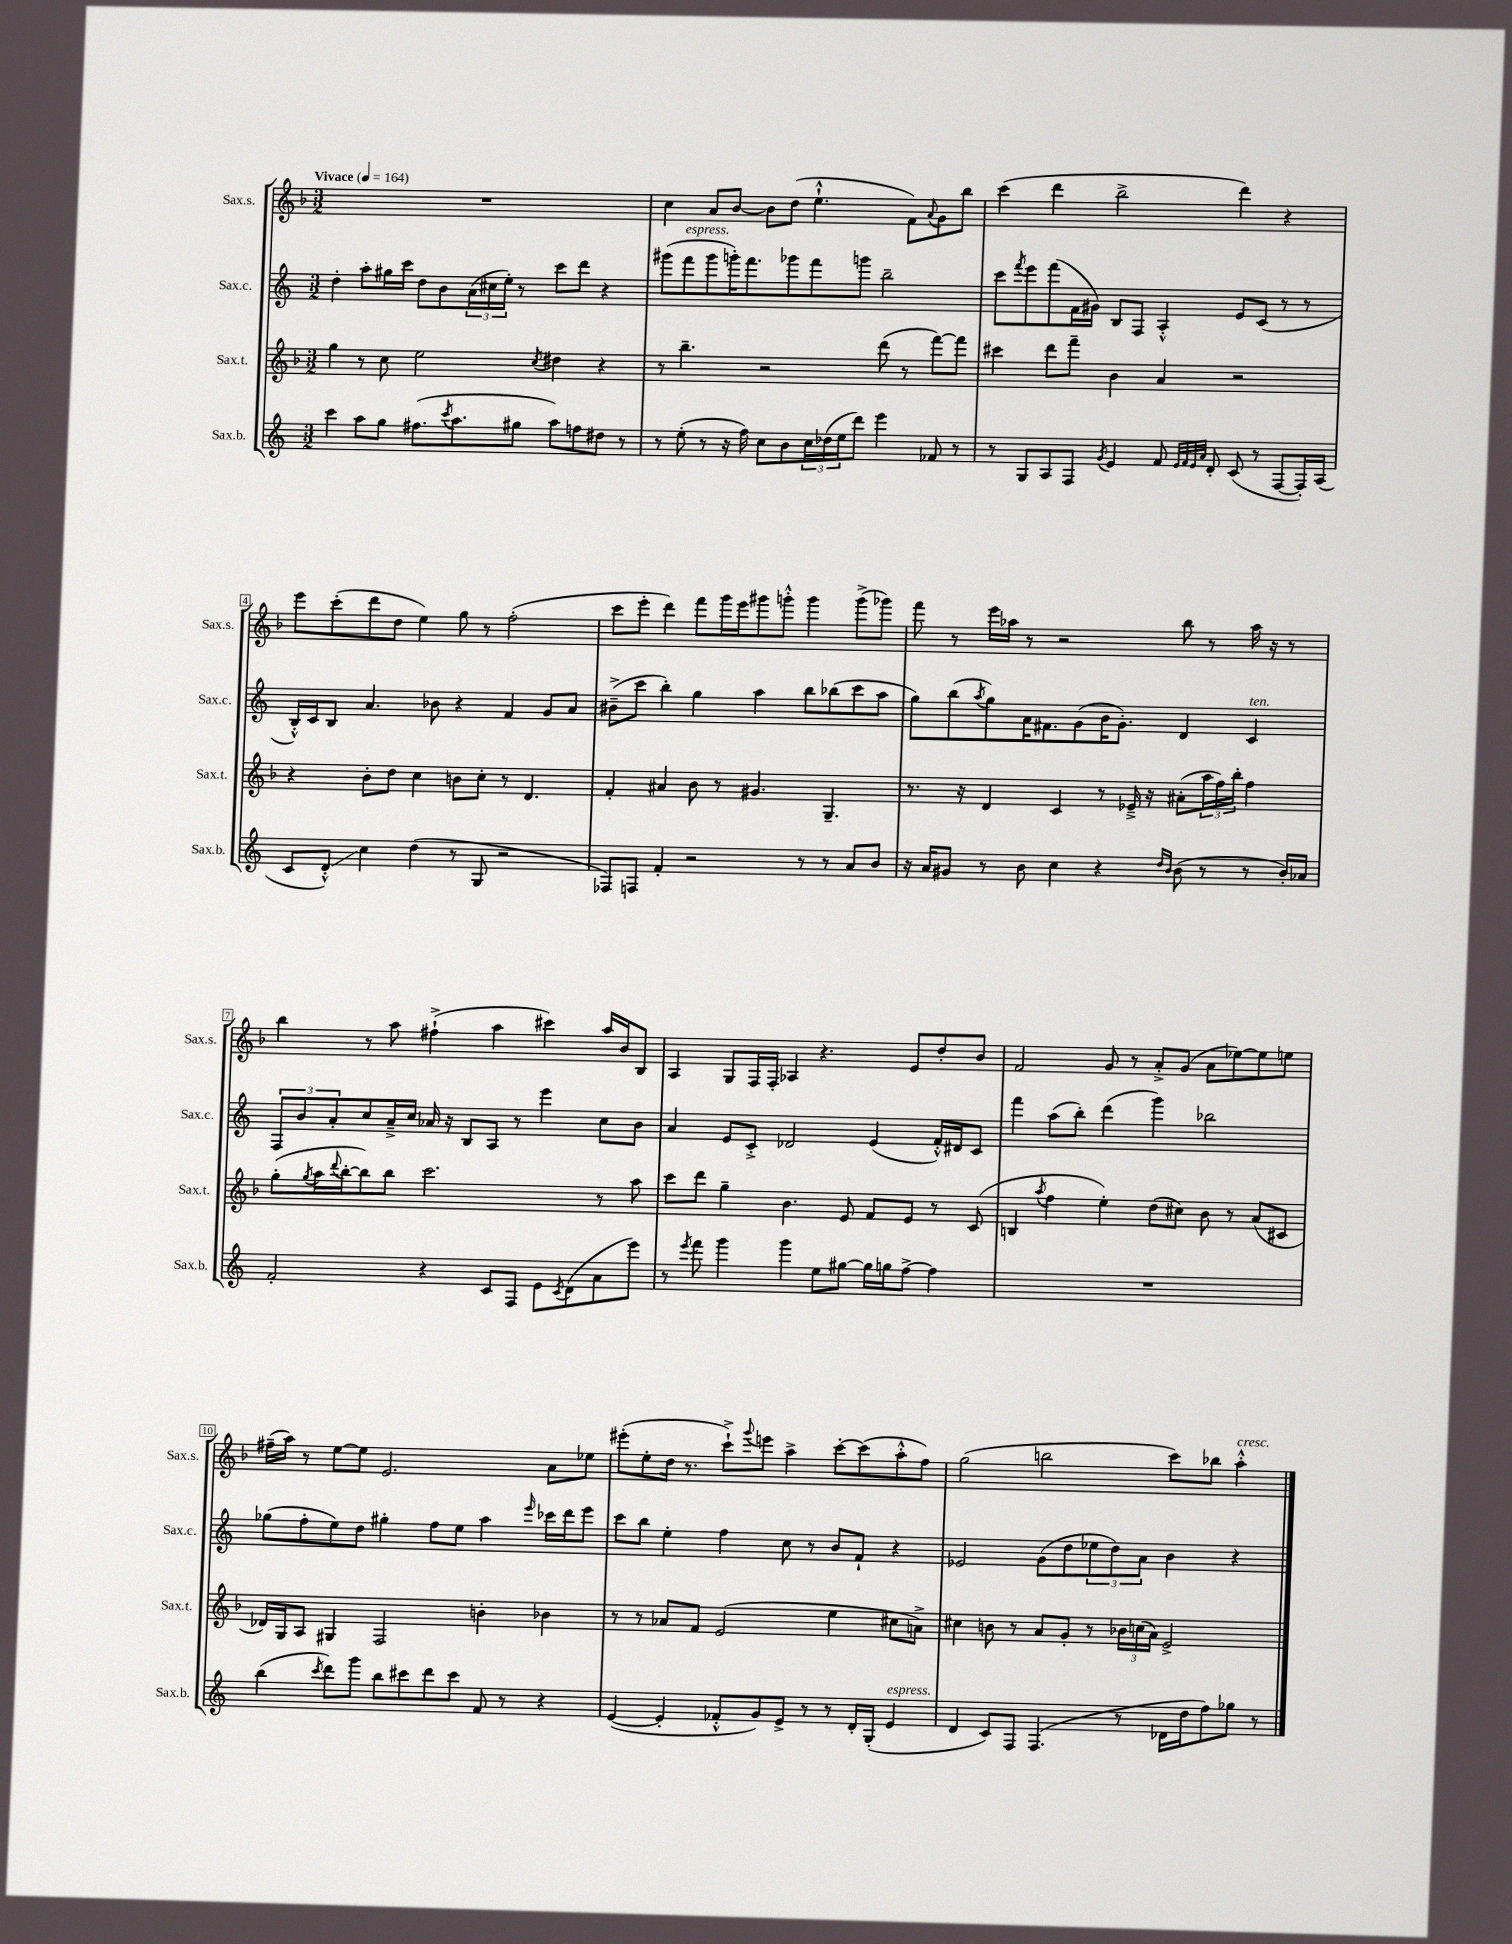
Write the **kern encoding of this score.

**kern	**kern	**kern	**kern
*staff4	*staff3	*staff2	*staff1
*clefG2	*clefG2	*clefG2	*clefG2
*k[]	*k[b-]	*k[]	*k[b-]
*M3/2	*M3/2	*M3/2	*M3/2
*MM164	*MM164	*MM164	*MM164
4ccc	4gg	4dd'	1.r
8aa	8r	8aa'	.
8gg	8cc	16gg#	.
.	.	16ccc	.
(8.ff#	2ee	8dd	.
.	.	8b	.
8qccc	.	.	.
8.aa	.	.	.
.	.	(24a	.
.	.	24cc#	.
.	.	24ee')	.
8gg#	.	8r	.
.	8qcc	.	.
8aa)	4dd#	8ccc	.
8ff	.	8ddd	.
8dd#	4r	4r	.
8r	.	.	.
=	=	=	=
8r	8r	(8ggg#	4cc
(8ee'	4.bb-~	8fff	.
8r	.	8ggg#	8a
16r	.	16ggg')	[8b-
16ff)	.	8.fff	.
8cc	2r	.	8b-]
8b	.	8ggg-	(8dd
24cc	.	8fff	4.ee`^^
(24dd-	.	.	.
24ee	.	.	.
8ddd)	.	8ggg	.
4eee	(8ddd	2bb~	.
.	8r	.	8f)
.	.	.	8qqa
8f-	[8fff)	.	8g
8r	8fff]	.	8bb-
=	=	=	=
8r	4ccc#	8ccc	(4ccc
.	.	8qfff	.
8G	.	8eee	.
8A	8ddd	(8fff	4ddd
8F	8fff~	16f	.
.	.	16g#)	.
8qg	.	.	.
4e	4b-	8B	2bb-^
.	.	8F	.
8f	4a	4A'^^	.
32qqe	.	.	.
32qqf	.	.	.
32qqe	.	.	.
32qqa	.	.	.
8d'	.	.	.
(8c	2r	8e	4ddd)
8r	.	(8c	.
[8F	.	8r	4r
16F'])	.	8r	.
(16A	.	.	.
=	=	=	=
8c	4r	16B'^^)	8eee
.	.	16c	.
8d'^^)	.	8B	(8ccc'
4cc	8b-'	4.a	8ddd
.	8dd	.	8dd
(4dd	4cc	.	4ee)
.	.	8b-	.
8r	8b	4r	8gg
8G	8cc'	.	8r
2r	8r	4f	(2ff'
.	4.d	.	.
.	.	8g	.
.	.	8a	.
=	=	=	=
8F-)	4f'	(8b#~^	8ccc
8F	.	8ccc	8eee'
4f'	4a#	4bb')	4ddd)
2r	8b-	4gg	8fff
.	8r	.	16ggg
.	.	.	16eee
.	4.g#	4aa	8ggg#
.	.	.	8ggg'^^
8r	.	8bb	4ggg
8r	4.G~	(8bb-	.
8a	.	8ccc	(8ggg^
8b	.	8aa	8ggg-)
=	=	=	=
16r	8.r	8gg)	8fff
16a	.	.	.
8g#	.	(8bb	8r
.	16r	.	.
.	.	8qaa	.
8r	4d	8gg)	16eee
.	.	.	16aa-
8b	.	16a	8r
.	.	8.f#	.
4cc	4c	.	2r
.	.	(8g	.
4r	8r	16b	.
.	.	8.g')	.
.	16e-~^	.	.
.	16r	.	.
16qqdd	.	.	.
16qqb	.	.	.
(8b	(8a#'	4d	8bb-
8r	24aa	.	8r
.	24ff)	.	.
.	24bb-'	.	.
8r	4ff	4c	16aa-
.	.	.	16r
16b')	.	.	8r
16a-	.	.	.
=	=	=	=
2f'	(8gg'	12F	4bb-
.	.	12b	.
.	8qgg	.	.
.	16aa	.	.
.	.	12a'	.
.	8qqddd	.	.
.	[16bb-'	.	.
.	8bb-])	8cc	8r
.	8bb-	16a~^	8aa
.	.	16cc	.
4r	2.ccc	16a-	(4ff#`^
.	.	16r	.
.	.	8B	.
8c	.	8A	4aa
8F	.	8r	.
8e	.	4eee	4ccc#)
8qc	.	.	.
(8d	.	.	.
8a	8r	8cc	16aa
.	.	.	16b-
8eee)	8aa	8b	8B-
=	=	=	=
8r	8ccc	4a	4A
8qeee	.	.	.
8fff	8ddd	.	.
4ggg	4gg~	8e	8G
.	.	8c'^	16F
.	.	.	16F'
4ggg	4.b-	2d-	4A-
8ee	.	.	4.r
[8gg#	8e	.	.
16gg#]	8f	(4e	.
16gg	.	.	.
[8ff^	8e	.	8e
4ff]	8r	16f'^^)	8dd'
.	.	16d#	.
.	(8c	8c	8b-
=	=	=	=
1.r	4B	4fff	2f
.	8qaa	.	.
.	4ff	(8aa	.
.	.	8bb')	.
.	4ee')	(4ddd	8g
.	.	.	8r
.	(8dd	4ggg)	8a'^
.	8cc#)	.	(8g
.	8b-	2bb-	8a
.	8r	.	[8ee-)
.	(8a	.	8ee-]
.	8c#	.	8ee
=	=	=	=
(4bb	16d-)	(8gg-	(16ff#~
.	16G	.	16aa)
.	8A	8ff'	8r
8qccc	.	.	.
8ddd)	4G#	8ee)	[8ee
8ggg	.	8dd	8ee]
8bb	2F	4gg#'	2.e
8ccc#	.	.	.
8ddd	.	8ff	.
8ccc#	.	8ee	.
8f	4b'	4aa	.
8r	.	.	.
.	.	16qqeee	.
4r	4b-	16ccc-	8a
.	.	16ddd	.
.	.	8eee	8ee-
=	=	=	=
([4e	8r	8ccc	(8eee#'
.	8r	8bb	8ee'
4e']	8a-	4ee'	16dd
.	.	.	8.r
.	8f	.	.
8f-'^^	(2e	4ff	8ccc`^)
.	.	.	8qqggg
8g)	.	.	8eee
8e^	.	8cc	4aa^
8r	.	8r	.
8r	4ee	8b	[8ccc'
16d'	.	8f`	(8ccc]
(16G'	.	.	.
4e	8cc#	4r	8aa'^^
.	8a^)	.	8ff)
=	=	=	=
4d	4cc#	2e-	(2gg
8c)	8b	.	.
8F	8r	.	.
(4.F	8a	(8g	2bb
.	8g'	8dd	.
.	8r	12ee-	.
.	.	12dd)	.
8r	24b-	.	.
.	(24cc	12a	.
.	24a)	.	.
16d-	2e^	4b	8ccc)
16dd	.	.	.
8ff)	.	.	8bb-
8gg-	.	4r	4aa'^^
8r	.	.	.
==	==	==	==
*-	*-	*-	*-
